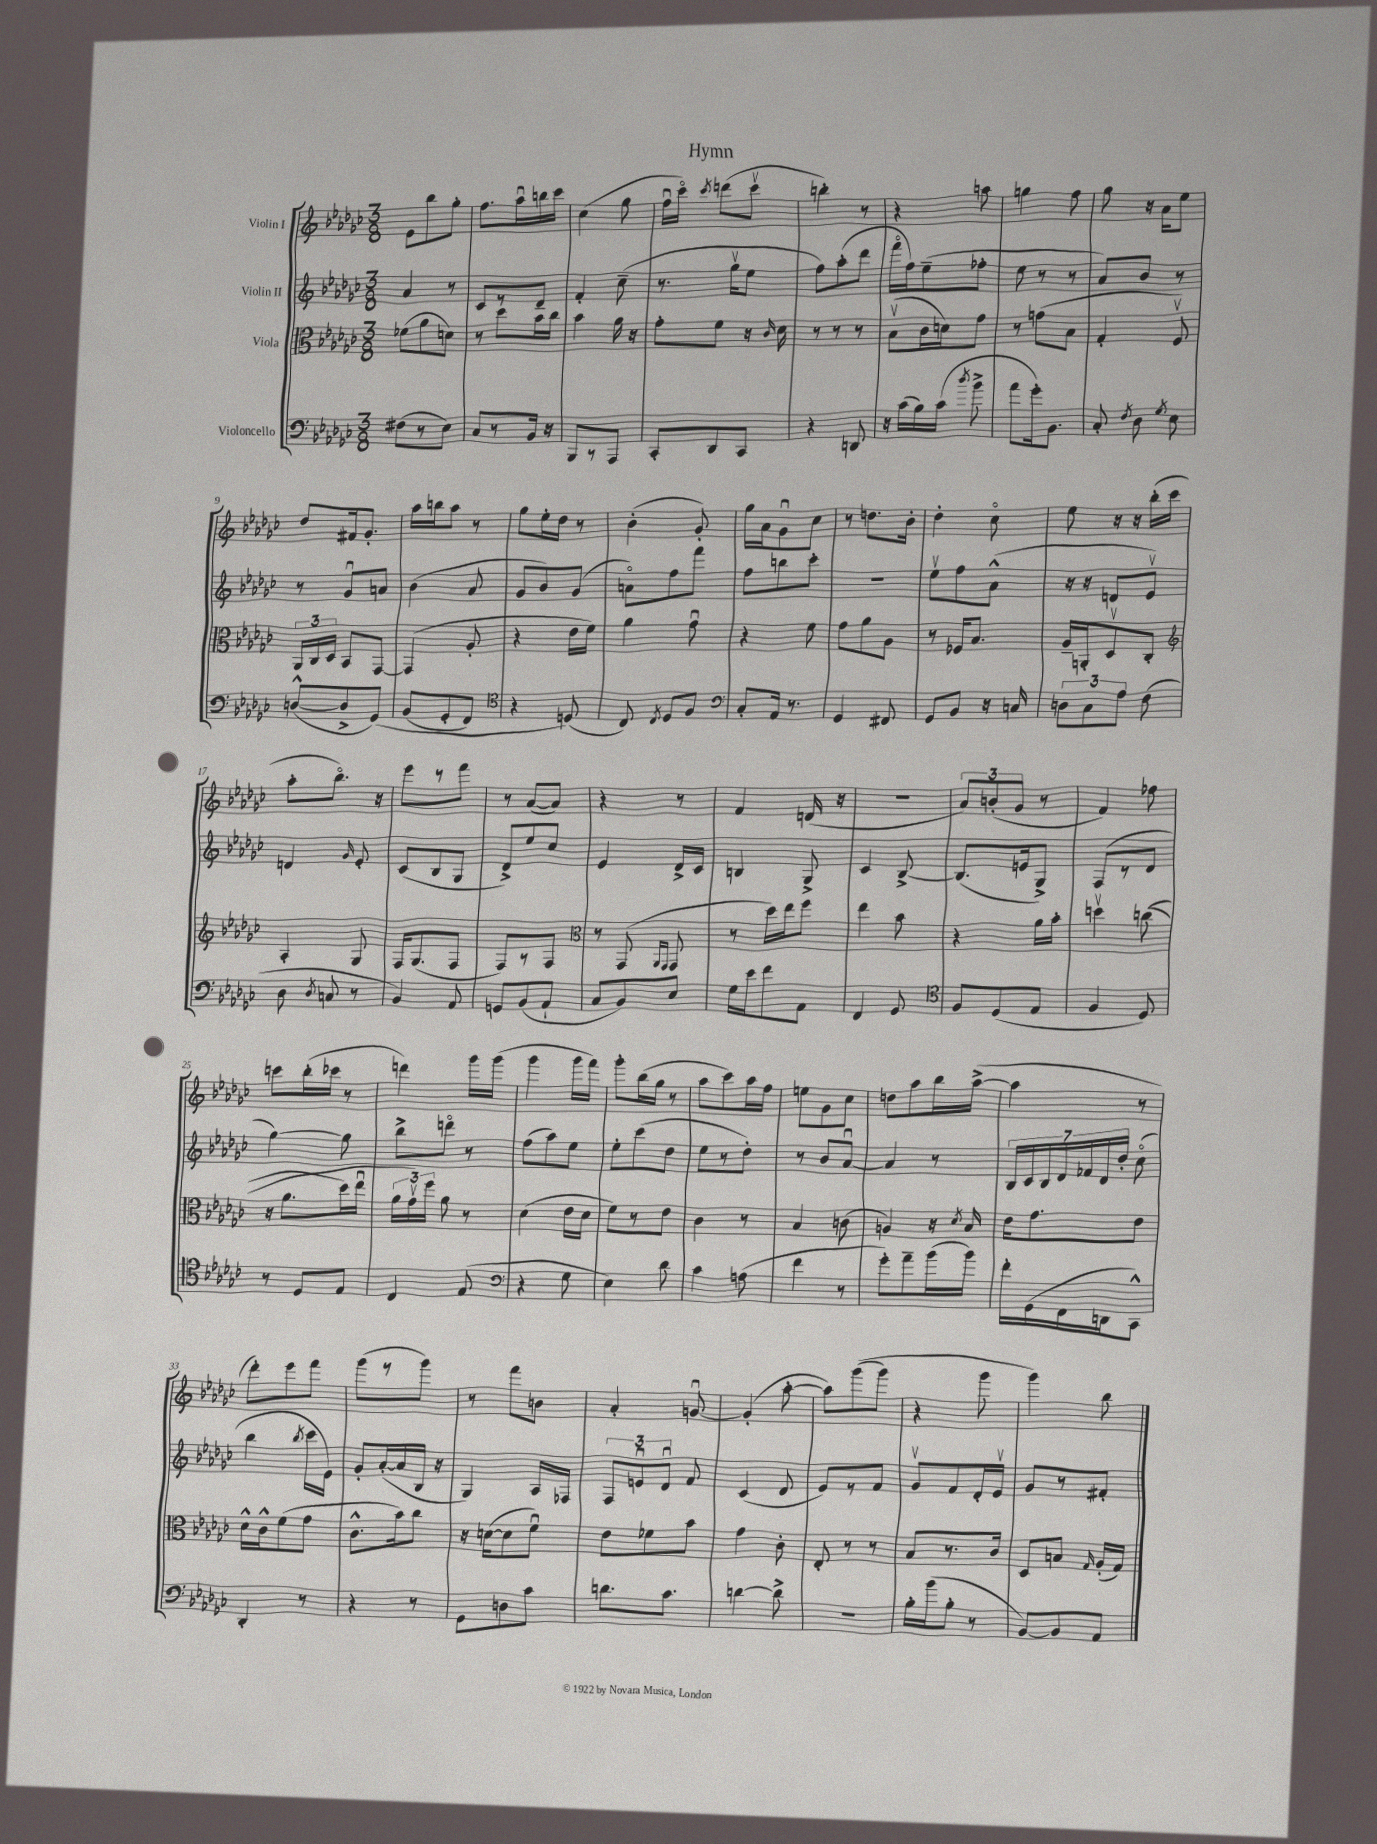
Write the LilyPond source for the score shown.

\header { title = "Hymn" }
<<
\new StaffGroup <<
\new Staff = "s0" \with { instrumentName = "Violin I" } {
    \clef treble \key ges \major \numericTimeSignature \time 3/8
    \autoBeamOff ees'8[ bes''8 ges''8]-. |
    f''8.[ aes''16\downbow b''16 ces'''16] |
    ces''4( ges''8 |
    f''16[\downbow ces'''16]\flageolet) \acciaccatura { ces'''8 } d'''8[( ces'''8]\upbow |
    b''4-.) r8 |
    r4 a''8 |
    g''4 f''8 |
    ges''8 r16 aes'16[ ees''8] |
    des''8[ fis'16 ges'8.]-. |
    aes''16[ b''16 aes''8] r8 |
    ges''8[ ees''16-. des''16] r8 |
    bes'4-.( ges'8-.) |
    ges''16[ aes'16 ges'8\downbow ces''8] |
    r8 d''8.[ bes'16]-. |
    des''4-. ces''8\flageolet |
    ees''8 r16 r16 bes''16[-.( ces'''16] |
    aes''8[-. bes''8.]\flageolet) r16 |
    ees'''8[ r8 f'''8] |
    r8 aes'8[~( aes'8]) |
    r4 r8 |
    f'4 d'16( r16 |
    R4. |
    \tuplet 3/2 { aes'8[) b'8-.( ges'8] } r8 |
    f'4) fes''8 |
    c'''8[ bes''16-.( ces'''16] r8 |
    d'''4) ges'''16[ ges'''16]( |
    ges'''4 ges'''16[ f'''16]) |
    ges'''8[-. bes''16( ges''16] r8 |
    aes''8[ ces'''8) aes''16 f''16] |
    e''8[ ges'8 ces''8] |
    d''8[ aes''8 bes''16 aes''16]~->( |
    aes''4 r8 |
    des'''8[-.) ees'''8 f'''8] |
    ges'''8[( r8 ges'''8]) |
    r8 f'''8[ b'8] |
    aes'4-. g'8~\downbow |
    g'4-.( aes''8~-. |
    aes''8[) ges'''8(\( ges'''8]) |
    r4 ges'''8 |
    ges'''4\) bes''8 \bar "|." |
}
\new Staff = "s1" \with { instrumentName = "Violin II" } {
    \clef treble \key ges \major \numericTimeSignature \time 3/8
    \autoBeamOff aes'4 r8 |
    ces'8[ r8 des'8]-- |
    f'4-. ces''8--( |
    r8. ges''16[\upbow ees''8] |
    f''8[) aes''8-.( des'''8] |
    f'''16[\flageolet f''16) ees''8--( fes''8]-. |
    ees''8 r8 r8 |
    aes'8[) bes'8] r8 |
    r8 ges'8[\downbow a'8] |
    bes'4( aes'8 |
    ges'8[ bes'8) ges'8]( |
    a'8[\flageolet) f''8 f'''8] |
    f''8[ b''8 ces'''8]-. |
    R4. |
    ees''8[\upbow f''8 aes'8]-^( |
    r16 r16 d'8[ ees'8]\upbow) |
    d'4 \grace { ges'16 } ees'8-. |
    ces'8[( bes8 ges8] |
    des'8[->) ees''8 ces''8] |
    ees'4 des'16[-> ces'16] |
    b4 ges8-> |
    ces'4 bes8~-> |
    bes8.[( e'16 ges8]->) |
    f8[( r8 des'8] |
    ges''4~) ges''8 |
    bes''8[-> d'''8]\flageolet r8 |
    f''8[( aes''8) ees''8] |
    ees''8[-. ces'''8( des''8] |
    ees''8[ r8 des''8]-.) |
    r8 bes'8[ aes'8]~\downbow |
    aes'4 r8 |
    \tuplet 7/4 { bes16[ ces'16 bes16 des'16 fes'16 des'16 des''16]-. } ces''8\flageolet( |
    bes''4 \acciaccatura { bes''8 } ces'''16[ ees'16]) |
    ges'8[-. aes'16~-.( aes'16 bes16] r16 |
    ges4) aes16[ fes16] |
    \tuplet 3/2 { f8[ e'8\downbow des'8]\downbow } f'8 |
    ces'4( des'8 |
    ees'8[) r8 f'8] |
    ges'8[\upbow f'8 des'16-. ees'16]\upbow |
    ges'8[ r8 fis'8]-. \bar "|." |
}
\new Staff = "s2" \with { instrumentName = "Viola" } {
    \clef alto \key ges \major \numericTimeSignature \time 3/8
    \autoBeamOff fes'8[( aes'8 d'8]) |
    r8 des''8[ bes'16 ces''16] |
    bes'4 aes'16 r16 |
    ges'8[-. f'8] r16 \grace { ces'16 } des'16 |
    r8 r8 r8 |
    bes8[\upbow( ces'16 d'16) ges'8] |
    r8 g'8[( bes8] |
    ges4-. f8\upbow) |
    \tuplet 3/2 { aes,16[ ces16 des16] } bes,8[ ges,8]~ |
    ges,4( aes8-. |
    r4 ees'16[ f'16]) |
    aes'4 ges'8\downbow |
    r4 f'8 |
    ges'8[ aes'8 aes8] |
    r8 fes16[ bes8.] |
    aes16[-- a,16-. des8\upbow ces8]-. |
    \clef treble aes4-. ges8 |
    f16[ ges8.( f8] |
    f8[) r8 f8] |
    \clef alto r8 ges,8( \grace { aes,16[ ges,16] } ges,8 |
    r8 des''16[) ees''16 f''8] |
    ees''4 bes'8 |
    r4 aes'16[ bes'16]-. |
    d''4\upbow c''8(\( |
    r16 aes'8.[ des''16) ees''16]\downbow |
    \tuplet 3/2 { aes'16[ ges'16\upbow\) f''16] } aes'8 r8 |
    des'4( ees'16[ des'16] |
    f'8[) r8 ees'8] |
    ces'4 r8 |
    bes4 c'8( |
    a4) r16 \acciaccatura { des'8 } bes16 |
    ees'16[ ges'8. ees'8] |
    des'16[-^ ces'16-^ f'8( ges'8] |
    ces'8.[-^ bes'16) ces''8] |
    r16 d'16[~( d'8 f'8]\downbow) |
    ees'8[ fes'8 bes'8] |
    ges'4 ces'8-. |
    ees8-. r8 r8 |
    bes8[ r8. ces'16] |
    des8[ b8] \grace { ges16 } aes16[-.( ges16]) \bar "|." |
}
\new Staff = "s3" \with { instrumentName = "Violoncello" } {
    \clef bass \key ges \major \numericTimeSignature \time 3/8
    \autoBeamOff fis8[( r8 ees8]) |
    ces8[ r8 bes,16] r16 |
    bes,,8[ r8 aes,,8] |
    ces,8[-. des,8 ces,8] |
    r4 d,8 |
    r16 ces'16[( bes16) ces'16]( \acciaccatura { des''8 } bes'8-> |
    aes'8[ ges'16-.) bes,8.] |
    ces8-. \acciaccatura { f8 } des8 \acciaccatura { ges8 } ees8 |
    d8[~-^( d8-> ges,8])\( |
    bes,8[( ges,8-. f,8]) |
    \clef tenor r4 d8(\) |
    ces8) \acciaccatura { ces8 } des8[ f8] |
    \clef bass ces8[-. aes,16] r8. |
    ges,4 fis,8 |
    ges,8[ bes,8] r16 c16 |
    \tuplet 3/2 { d8[ ces8 aes8] } f8( |
    des8 \acciaccatura { des8 } c8 r8 |
    bes,4) aes,8 |
    g,8[ bes,8( aes,8]-! |
    ces8[ bes,8) ees8] |
    ges16[ ees'16 f'8 aes,8] |
    f,4 ges,8 |
    \clef tenor f8[ des8( ees8] |
    f4 des8) |
    r8 des8[ ees8] |
    ces4 ees8( |
    \clef bass r4 ges8 |
    ees4) des'8 |
    ces'4 a8( |
    f'4 r8 |
    ges'8[-.) aes'8-- bes'16( bes'16]) |
    f'16[-. ges,16( f,16 d,16 ces,8]-^) |
    des,4-. r8 |
    r4 r8 |
    ges,8[ d8 ces'8] |
    d'8.[ ces'8.] |
    d'4~ d'8-> |
    R4. |
    bes16[-. bes'16( bes8]-. r8 |
    bes,8[~) bes,8 aes,8] \bar "|." |
}
>>
>>
